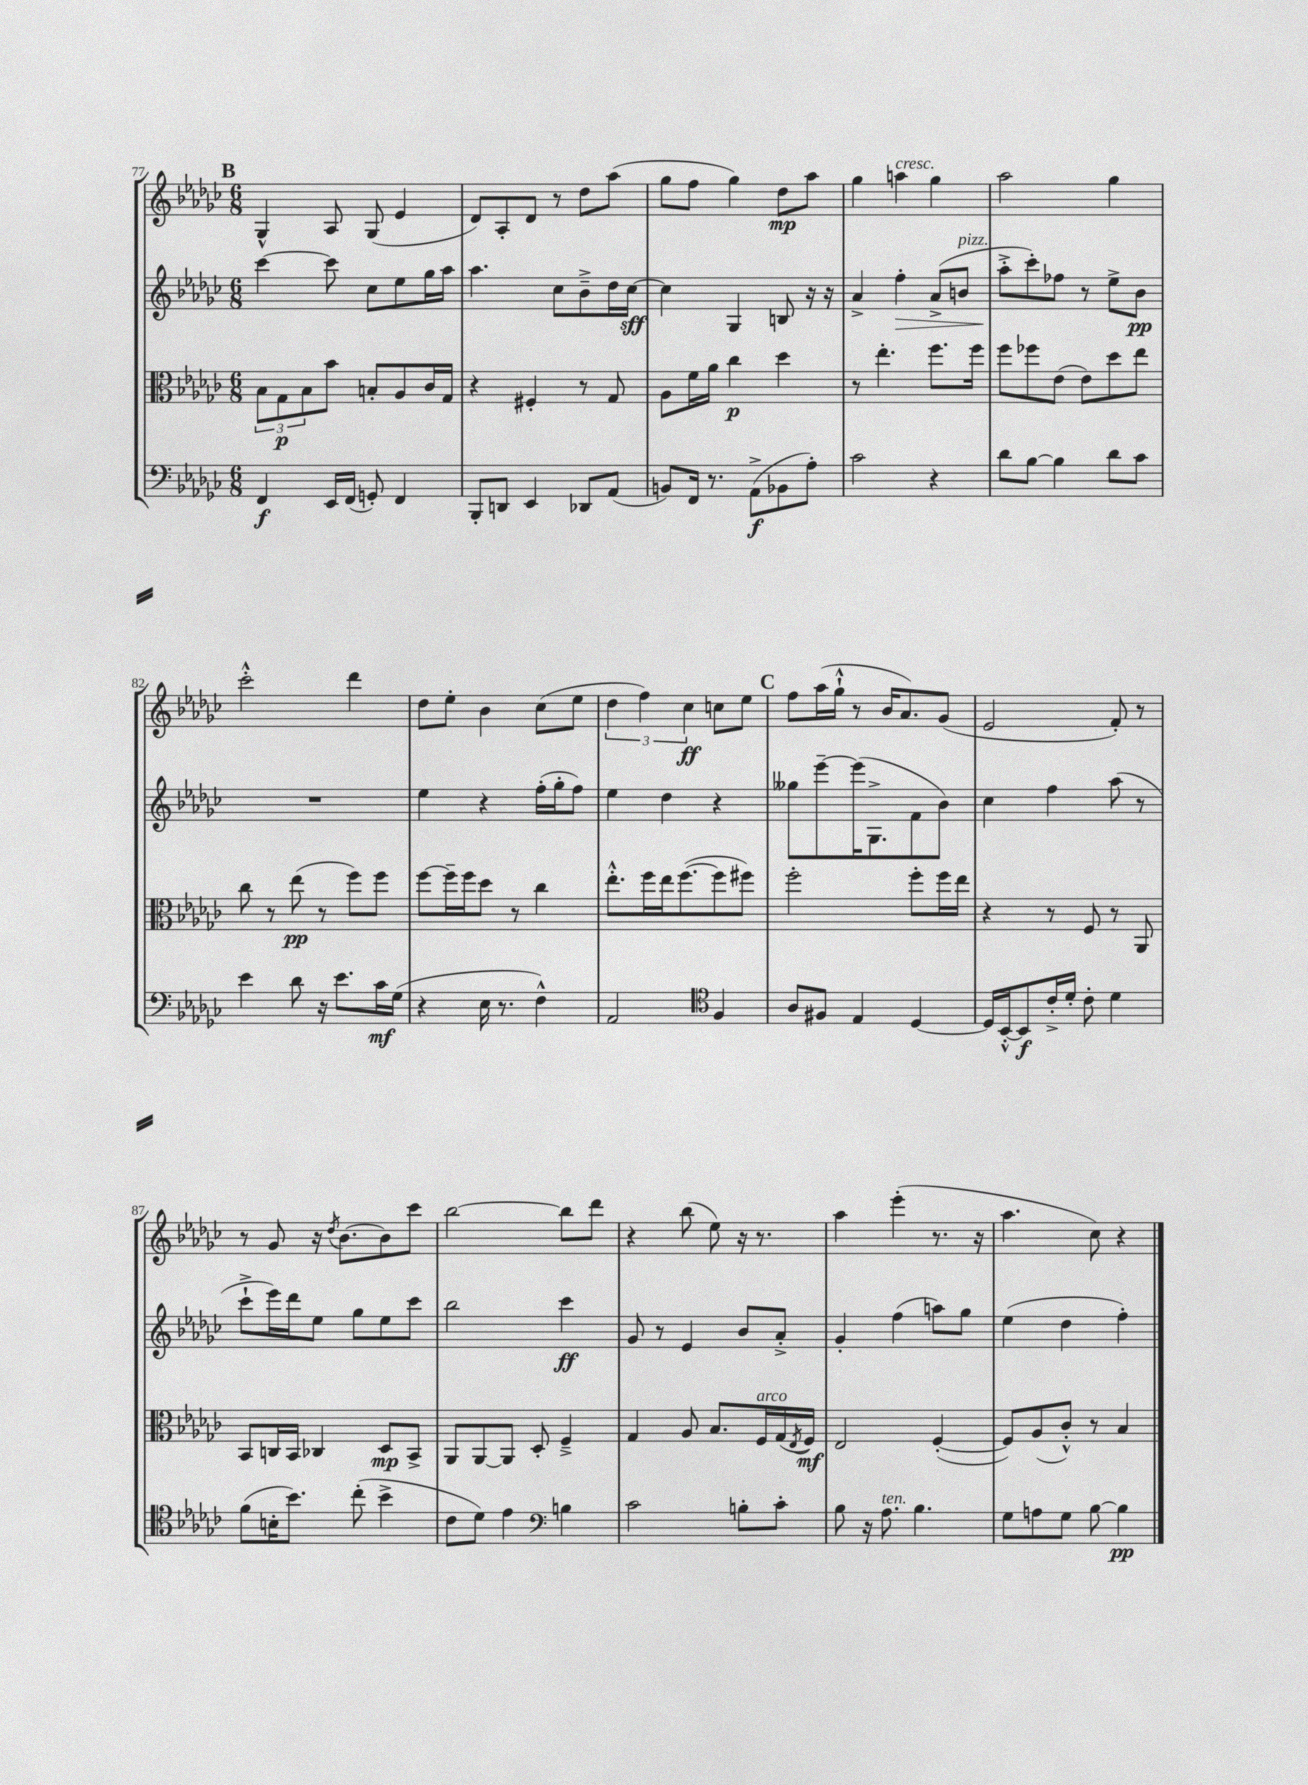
<<
\new StaffGroup <<
\new Staff = "s0" {
    \clef treble \key ges \major \numericTimeSignature \time 6/8
    \mark \markup { \bold "B" } ges4-^ aes8 ges8( ees'4 |
    des'8) aes8-. des'8 r8 des''8 aes''8( |
    ges''8 f''8 ges''4) des''8\mp aes''8 |
    ges''4 a''4^\markup { \italic "cresc." } ges''4 |
    aes''2 ges''4 |
    ces'''2-.-^ des'''4 |
    des''8 ees''8-. bes'4 ces''8( ees''8 |
    \tuplet 3/2 { des''4 f''4) ces''4\ff } c''8 ees''8 |
    \mark \markup { \bold "C" } f''8 aes''16( ges''16-!-^ r8 bes'16 aes'8.) ges'8( |
    ees'2 f'8-.) r8 |
    r8 ges'8 r16 \acciaccatura { des''8 } bes'8.~ bes'8 ces'''8 |
    bes''2~ bes''8 des'''8 |
    r4 bes''8( ees''8) r16 r8. |
    aes''4 ees'''4-.( r8. r16 |
    aes''4. ces''8) r4 \bar "|." |
}
\new Staff = "s1" {
    \clef treble \key ges \major \numericTimeSignature \time 6/8
    \mark \markup { \bold "B" } ces'''4~ ces'''8 ces''8 ees''8 ges''16 aes''16 |
    aes''4. ces''8 bes'8---> des''16 ces''16~\sff |
    ces''4 ges4 b8 r16 r16 |
    aes'4-> f''4-.\> aes'8->( b'8^\markup { \italic "pizz." } |
    aes''8-.->\! ces'''8-.) fes''8 r8 ees''8-> bes'8\pp |
    R2. |
    ees''4 r4 f''16-.( ges''16-. f''8) |
    ees''4 des''4 r4 |
    \mark \markup { \bold "C" } geses''8 ees'''8~-- ees'''16( ges8.-> f'8 bes'8) |
    ces''4 f''4 aes''8( r8 |
    ces'''8-!-> ees'''16) des'''16 ees''8 ges''8 ees''8 ces'''8 |
    bes''2 ces'''4\ff |
    ges'8 r8 ees'4 bes'8 aes'8-.-> |
    ges'4-. f''4( a''8) ges''8 |
    ees''4( des''4 f''4-.) \bar "|." |
}
\new Staff = "s2" {
    \clef alto \key ges \major \numericTimeSignature \time 6/8
    \mark \markup { \bold "B" } \tuplet 3/2 { bes8 ges8\p bes8 } bes'8 b8-. aes8 ces'16 ges16 |
    r4 fis4-. r8 ges8 |
    aes8 f'16 aes'16 ces''4\p des''4 |
    r8 ees''4.-. f''8. f''16 |
    f''8 fes''8 ees'8( ees'8) des''8 ees''8 |
    ces''8 r8 ees''8\pp( r8 f''8) f''8 |
    f''8~ f''16-- f''16 des''8 r8 ces''4 |
    ees''8.-.-^ f''16 ees''16 f''8.~( f''8 fis''8) |
    \mark \markup { \bold "C" } f''2-. f''8-. f''16 ees''16 |
    r4 r8 f8 r8 aes,8 |
    bes,8 c16 bes,16 ces4 des8\mp bes,8-> |
    aes,8 aes,8~ aes,8 des8-. f4---> |
    ges4 aes8 bes8. f16^\markup { \italic "arco" } ges16( \acciaccatura { ees8 } f16\mf) |
    ees2 f4~-.( |
    f8) aes8( ces'8-.-^) r8 bes4 \bar "|." |
}
\new Staff = "s3" {
    \clef bass \key ges \major \numericTimeSignature \time 6/8
    \mark \markup { \bold "B" } f,4\f ees,16 f,16( g,8-.) f,4 |
    bes,,8-. d,8 ees,4 des,8 aes,8( |
    b,8) f,16 r8. aes,8->\f( bes,8 aes8-.) |
    ces'2 r4 |
    des'8 bes8~ bes4 des'8 ces'8 |
    ees'4 des'8 r16 ees'8. ces'16\mf ges16( |
    r4 ees16 r8. f4-^) |
    aes,2 \clef tenor f4 |
    \mark \markup { \bold "C" } aes8 fis8 ees4 des4~ |
    des16 bes,16~-.-^ bes,8\f ces'16-.-> des'16-. ces'8-. des'4 |
    f'8( b16-. bes'8.) ces''8-.( bes'4-> |
    ces'8 des'8) ees'4 \clef bass b4 |
    ces'2 b8-. ces'8-. |
    bes8 r16 aes8.^\markup { \italic "ten." } bes4. |
    ges8 a8 ges8 bes8~ bes4\pp \bar "|." |
}
>>
>>
\layout { \context { \Score currentBarNumber = #77 } }
